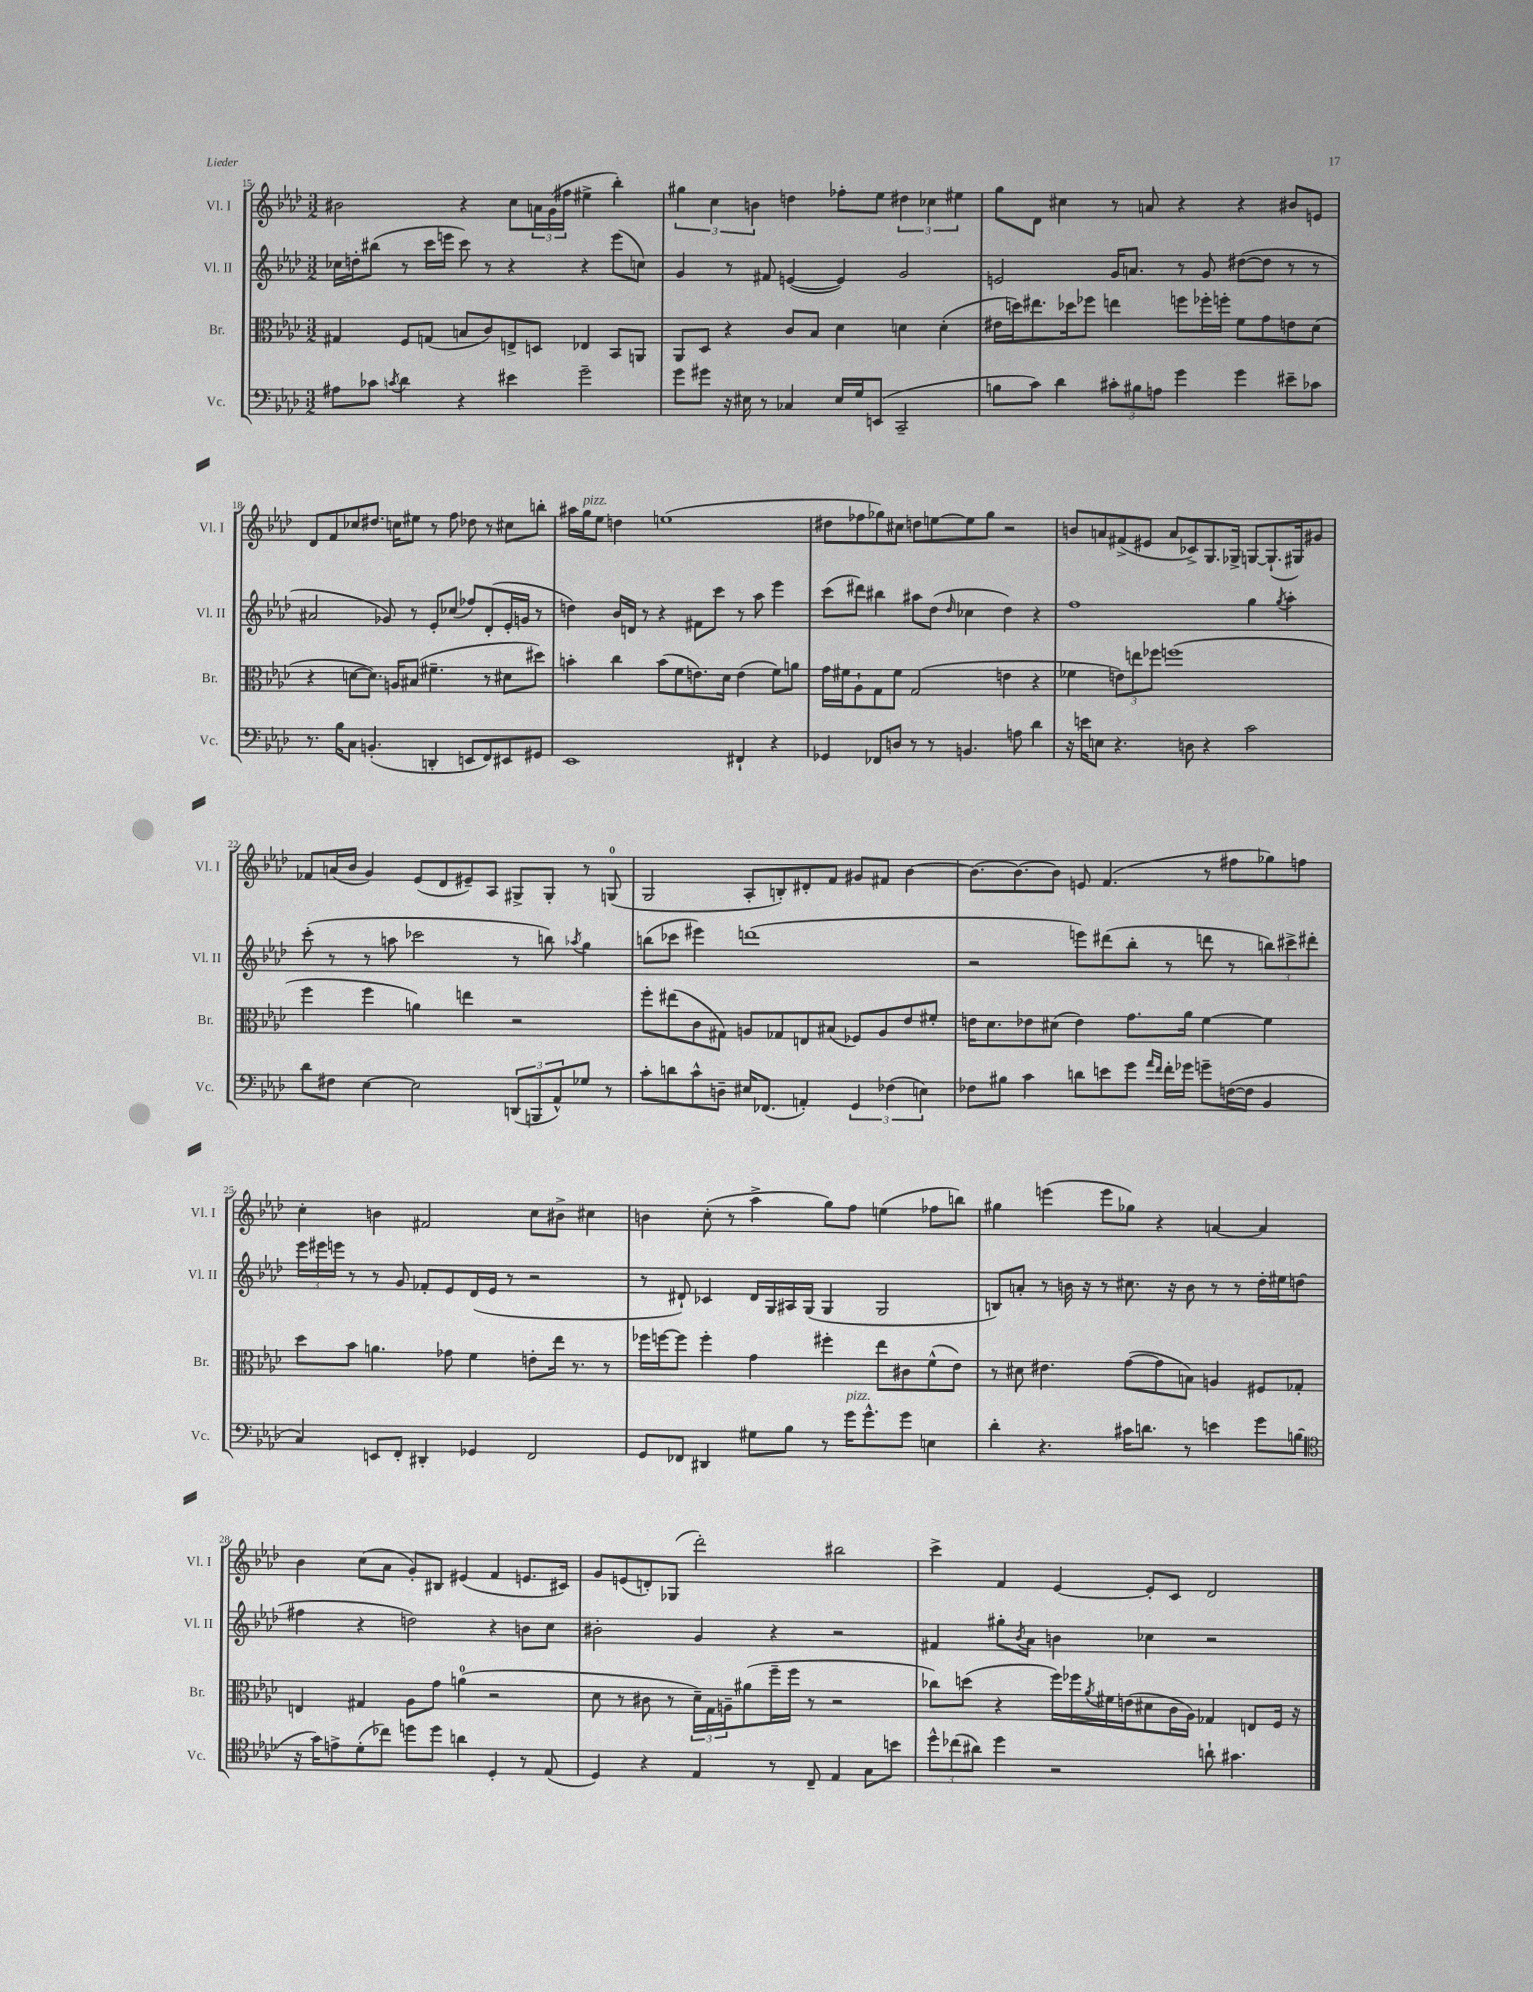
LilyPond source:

<<
\new StaffGroup <<
\new Staff = "s0" \with { instrumentName = "Vl. I" shortInstrumentName = "Vl. I" } {
    \clef treble \key aes \major \numericTimeSignature \time 3/2
    bis'2 r4 c''8 \tuplet 3/2 { a'16 g'16( fis''16 } eis''4-> bes''4-.) |
    \tuplet 3/2 { gis''4 c''4 b'4 } d''4 fes''8-. ees''8 \tuplet 3/2 { dis''4 ces''4 eis''4 } |
    g''8 des'8 cis''4 r8 a'8 r4 r4 bis'8 e'8 |
    des'8 f'8 ces''8 dis''8. c''16 eis''8 r8 f''8 des''8 r8 cis''8 b''8-. |
    ais''16 g''16^\markup { \italic "pizz." } ees''8 d''4 e''1( |
    dis''8 fes''8 ges''8) cis''8 d''8 e''8~ e''8 ges''8 r2 |
    b'8 a'8 fis'8->( eis'8 a'8 ces'8->) g8. ges16-> g8~ g8.-!( gis16) gis'8 |
    fes'8 a'16( bes'16 g'4) ees'8( des'8 eis'8--) aes8 gis8-> gis8-. r8 g8-0( |
    g2 aes8-. b8-.) dis'8-. f'8 gis'8 fis'8 bes'4~ |
    bes'8.~ bes'8.~ bes'8 e'8 f'4.( r8 fis''8 ges''8) f''8 |
    c''4-. b'4 fis'2 c''8 bis'8-> cis''4 |
    b'4 c''8-.( r8 aes''4-> g''8) f''8 e''4( fes''8 b''8) |
    gis''4 e'''4( e'''8 ges''8) r4 a'4~ a'4 |
    bes'4 c''8( aes'8 g'8-.) bis8 eis'4( f'4 e'8. cis'16) |
    g'8 e'8( d'8-.) ges8( des'''2-.) bis''2 |
    c'''4-> f'4 ees'4~ ees'8-. c'8 des'2 \bar "|." |
}
\new Staff = "s1" \with { instrumentName = "Vl. II" shortInstrumentName = "Vl. II" } {
    \clef treble \key aes \major \numericTimeSignature \time 3/2
    ces''16 d''16-. bis''8( r8 c'''16 e'''16 c'''8) r8 r4 r4 e'''8( c''8) |
    g'4 r8 fis'8 e'4~( e'4) g'2 |
    e'2 g'16 a'8. r8 g'8 dis''8~( dis''8 r8 r8 |
    ais'2 ges'8) r8 ees'8-. ces''8( fes''8) des'8-.( ees'16-. g'16 r8 |
    d''4) bes'16 d'16 r8 r4 fis'8 c'''8 r8 aes''8 ees'''4 |
    c'''8( dis'''8) bis''4 ais''8 des''8( \grace { des''16 } ces''4 des''4) r4 |
    f''1 g''4 \acciaccatura { g''8 } aes''4-. |
    c'''8-.( r8 r8 a''8 ces'''2 r8 b''8) \acciaccatura { aes''8 } g''4 |
    b''8( ces'''8 eis'''4) d'''1( |
    r2 e'''8) dis'''8( bes''8-. r8 d'''8 r8 \tuplet 3/2 { b''8) cis'''8-> dis'''8-. } |
    \tuplet 3/2 { ees'''16 eis'''16 e'''16 } r8 r8 g'8 fes'8-. ees'8 des'16( ees'16 r8 r2 |
    r8 dis'8-!) ces'4 dis'16 g16 ais16 g16( g4 g2 |
    b8) a'8-. r8 b'16 r16 r8 cis''8. r16 b'8 r8 r8 des''16-. eis''16 d''8( |
    fis''4 r4 d''2) r4 b'8 c''8 |
    bis'2-. g'4 r4 r2 |
    fis'4 gis''8-. \acciaccatura { bes'8 } aes'8 b'4 ces''4 r2 \bar "|." |
}
\new Staff = "s2" \with { instrumentName = "Br." shortInstrumentName = "Br." } {
    \clef alto \key aes \major \numericTimeSignature \time 3/2
    gis4 f8 g8( b8 c'8) e8-> d8 ees4 bes,8 a,8 |
    aes,8 des8 r4 c'8 bes8 des'4 d'4 d'4-.( |
    eis'16 d''16) eis''8. des''16 fes''8 e''4 f''8 fes''16-. f''16-. f'8 g'8 e'8 des'8( |
    r4 d'8~ d'8.) a16 bis8( fis'4.-- r8 dis'8 dis''8) |
    b'4-. c''4 b'8( f'8 e'8.) des'16 e'4( f'8) a'8 |
    g'16 fis'16 aes8-! g8 fis'8 g2( e'4 r4 |
    fes'4 \tuplet 3/2 { e'8) e''8 fes''8 } f''1( |
    f''4 f''4 a'4) e''4 r2 |
    f''8-. eis''8( c'8 gis8) a8 ges8 e8 bis8( fes8) a8 ees'8 fis'8-. |
    e'16 des'8. ees'8 dis'8( ees'4) g'8. aes'16 f'4~ f'4 |
    des''8 bes'8 a'4. ges'8 f'4 e'8-. ees''16 r8. r8 |
    fes''16 f''16~ f''8 f''4-. g'4 fis''4-. ees''8 cis'8 f'8-^( ees'8) |
    r8 dis'8 eis'4. g'8~( g'8 b8) a4 fis8 ges8-. |
    e4 gis4 aes8 g'8 a'4-0( r2 |
    des'8 r8 cis'8 r8 \tuplet 3/2 { des'16--) g16 a16-- } ais'8( f''16-- f''16 r8 r2 |
    ces''8) d''8( r4 f''16) fes''16 \acciaccatura { aes'8 } fis'16 e'16( dis'8 c'16 aes16) ges4 e8 f16 r16 \bar "|." |
}
\new Staff = "s3" \with { instrumentName = "Vc." shortInstrumentName = "Vc." } {
    \clef bass \key aes \major \numericTimeSignature \time 3/2
    ais8 ces'8 \acciaccatura { c'8 } des'4 r4 eis'4 g'2-- |
    g'8 gis'8 r16 eis16 r8 ces4 eis16 g16 e,8( c,2-- |
    b8 c'8) des'4 \tuplet 3/2 { cis'8-. bis8 a8 } g'4 g'4 eis'8-- ces'8 |
    r8. bes16 c8 b,4.-.( d,4-. e,8 f,8) eis,8 gis,8 |
    ees,1 fis,4-! r4 |
    ges,4 fes,8 d8 r8 r8 b,4. a8 des'4 |
    r16 e'16 e8 r4. d8 r4 c'2 |
    des'8 fis8 ees4~ ees2 \tuplet 3/2 { d,8( b,,8 aes,8-^) } ges8 r8 |
    c'8-. d'8 c'8-^ d8-- eis16 fes,8.( a,4-.) \tuplet 3/2 { g,4 fes4( e4) } |
    fes8 bis8 c'4 d'8 e'8 g'8 \grace { aes'16 f'16 } f'16-. ges'16 g'8-- f16~( f16 bes,4 |
    c4) e,8 f,8-. dis,4-. ges,4 f,2 |
    g,8 fes,8 dis,4 gis8 bes8 r8 g'16^\markup { \italic "pizz." } g'8.-^ g'8 e4 |
    des'4-. r4. cis'16 d'8. r8 e'4 g'8 b8( |
    \clef tenor r16 g'16) e'8-> des'8-.( ces''8) d''8 d''8 a'4 des4-. r8 ees8( |
    des4) r4 ees4 r8 c8-- ees4 g8 b'8 |
    \tuplet 3/2 { des''8-^ ces''8( ais'8) } des''4 r2 a'8-! gis'4. \bar "|." |
}
>>
>>
\layout { \context { \Score currentBarNumber = #15 } }
